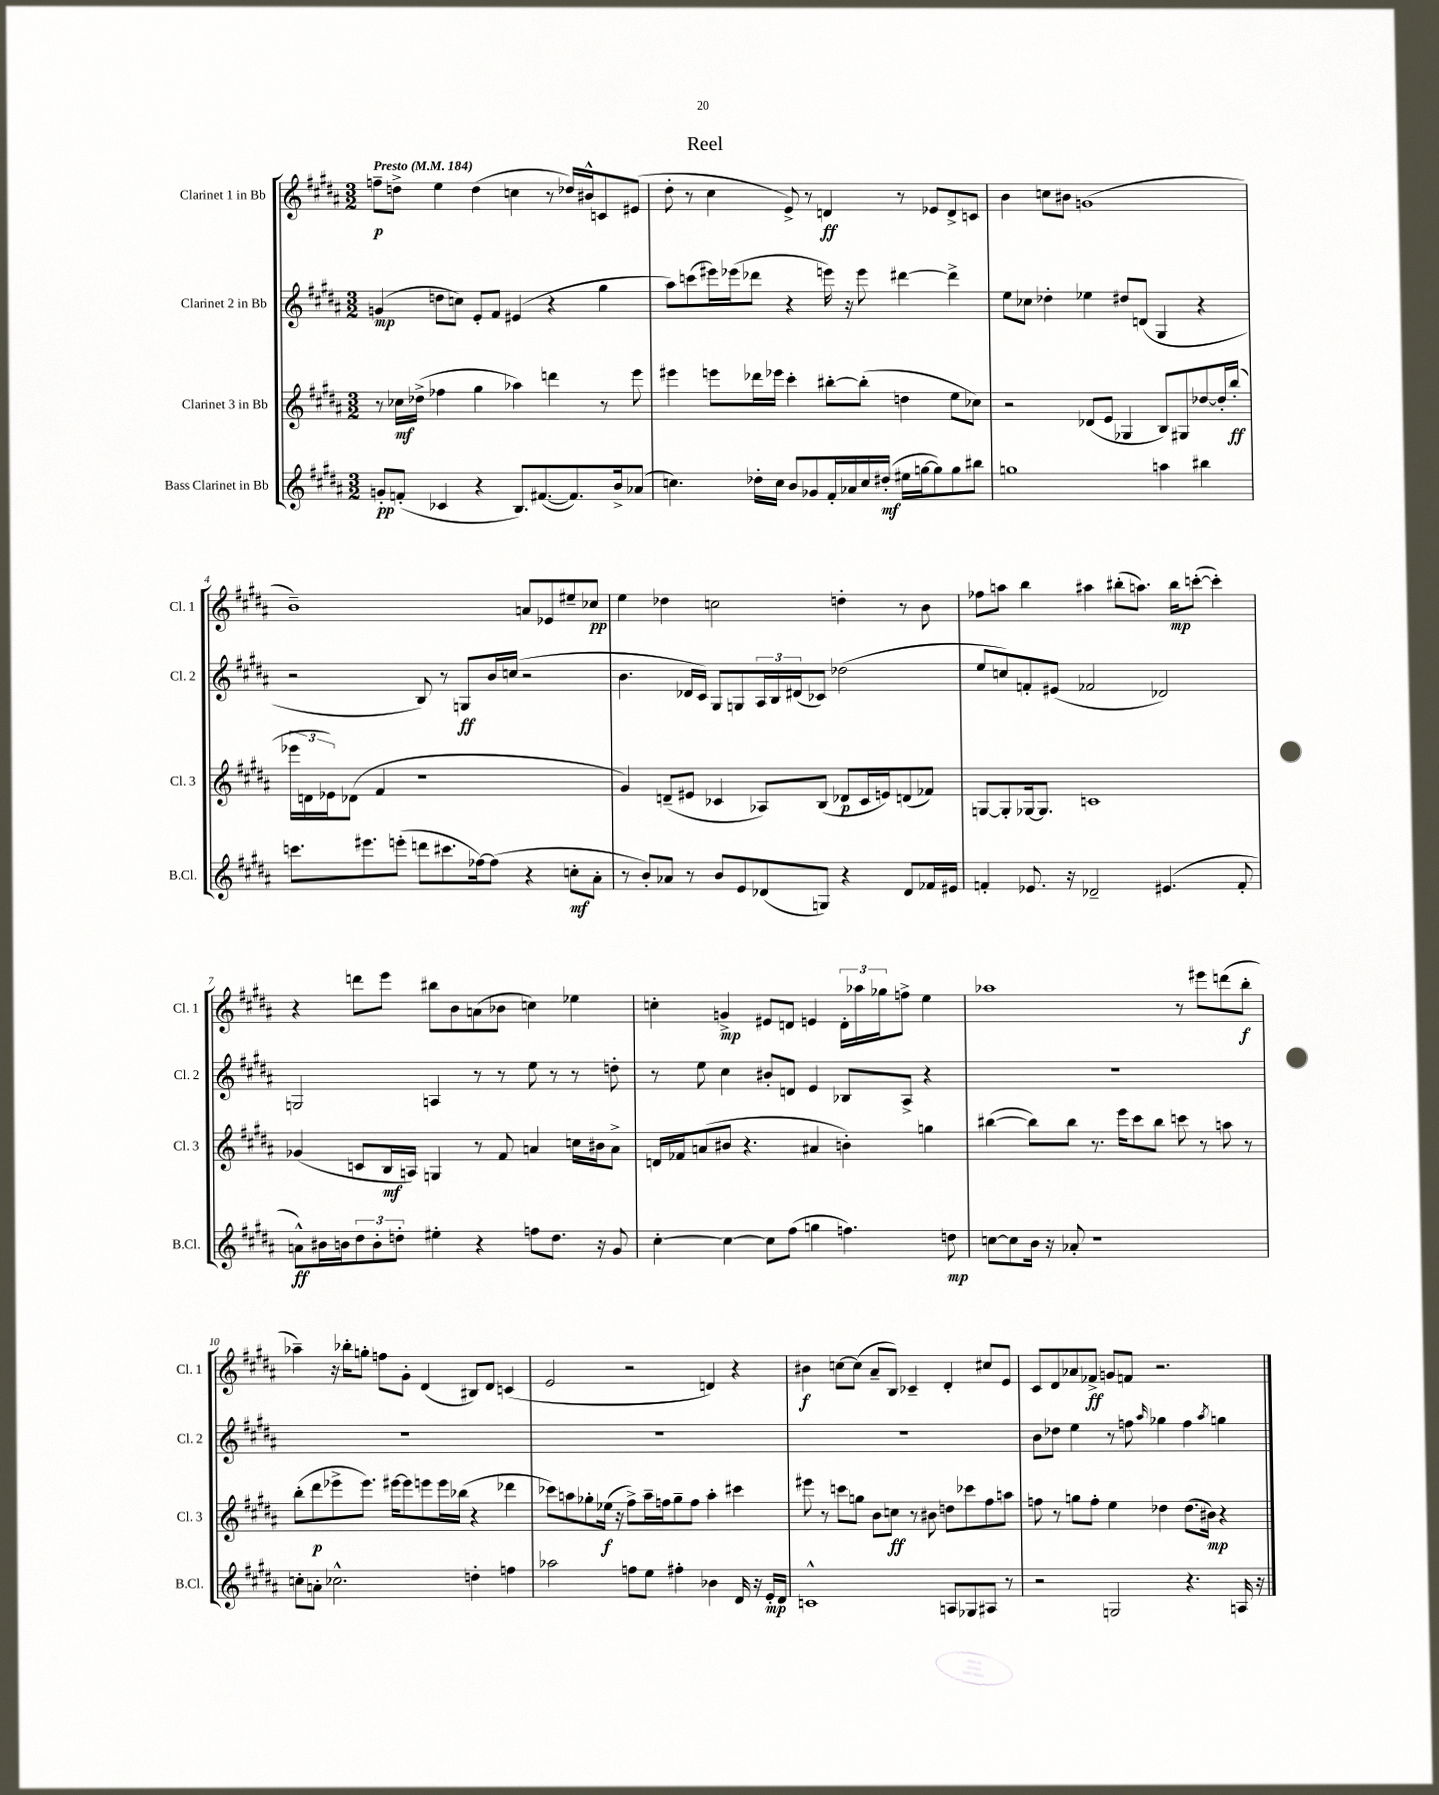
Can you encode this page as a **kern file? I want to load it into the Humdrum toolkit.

**kern	**kern	**kern	**kern
*staff4	*staff3	*staff2	*staff1
*clefG2	*clefG2	*clefG2	*clefG2
*k[f#c#g#d#a#]	*k[f#c#g#d#a#]	*k[f#c#g#d#a#]	*k[f#c#g#d#a#]
*M3/2	*M3/2	*M3/2	*M3/2
*MM184	*MM184	*MM184	*MM184
8g'	8r	(4g	8ff~
(8f'	16cc-	.	8dd^
.	(16dd-^	.	.
4c-	4ff-	8dd	4ee
.	.	8cc)	.
4r	4gg#	8e'	(4dd
.	.	8f#	.
8.B)	4aa-)	(4e#	4cc
([8.f#	.	.	.
.	4ddd	4r	8r
8.f#])	.	.	16dd-)
.	.	.	16b#^^
.	8r	4gg#	8c
16b^	.	.	.
(8a-	8eee	.	(8e#
=	=	=	=
4.cc)	4eee#	8aa#)	8dd#'
.	.	(8ccc	8r
.	8eee	16eee#)	4cc#
.	.	(16eee-	.
16dd-'	16ddd-	8ddd-	.
16cc	16eee-	.	.
8b	4ccc#'	4r	8e^)
8g-	.	.	8r
16f#'	[8bb#'	16eee)	4d
16a-	.	16r	.
16cc	(8bb#']	8eee	.
(16dd#'	.	.	.
16ee#	4dd	[4ddd#	8r
[16gg	.	.	.
8gg])	.	.	8e-
8gg	8ee	4ddd#^]	8d^
8bb#	8cc-)	.	8c
=	=	=	=
1gg	2r	8ee	4b
.	.	8cc-	.
.	.	4dd-'	8cc
.	.	.	8b#
.	(8d-	4ee-	(1g
.	8e	.	.
.	4G-	8dd#	.
.	.	(8d	.
4aa	8B)	4G#	.
.	8G#	.	.
4bb#	[8dd-	4r	.
.	16dd-']	.	.
.	(16bb'	.	.
=	=	=	=
8.ccc	24eee-	2r	1b~)
.	24d	.	.
.	24e-)	.	.
.	(8d-	.	.
8.eee#	.	.	.
.	4f#	.	.
(8eee'	.	.	.
8ddd	1r	8B)	.
8.ccc#	.	8r	.
.	.	8G	.
[16ff-)	.	.	.
(8ff-]	.	16b	.
.	.	(16cc	.
4r	.	2r	8a
.	.	.	8e-
8cc'	.	.	8ee#~
8a#'	.	.	8cc-
=	=	=	=
8r	4g#)	4.b	4ee
8b')	.	.	.
8a-	(8d~	.	4dd-
8r	8e#	16d-	.
.	.	16c#)	.
8b	4c-	8G#	2cc
8e	.	8G	.
(8d-	8A-)	24A#	.
.	.	24B	.
.	.	(24d#	.
8G)	(8B	8c-)	.
4r	8d-	(2dd-	4dd'
.	16c-	.	.
.	16e)	.	.
8d-	(8d	.	8r
16f-	8f-)	.	8b
16e#	.	.	.
=	=	=	=
4f'	[8G	8ee	8ff-
.	8G']	8cc)	8aa
8.e-	[16G-	8f'	4bb
.	8.G-]	.	.
.	.	(8e#	.
16r	.	.	.
2d-~	1c	2f-	4aa#
.	.	.	(8bb#'
.	.	.	8.aa)
(4.e#	.	2d-)	.
.	.	.	16bb#
.	.	.	([8ccc'
.	.	.	4ccc'])
8f'	.	.	.
=	=	=	=
8a^^)	(4g-	2G	4r
16b#	.	.	.
16b	.	.	.
12dd#	8c	.	8ddd
12b'	.	.	.
.	16B	.	8eee
12dd'	.	.	.
.	16A)	.	.
4ee#'	4G	4A	8bb#
.	.	.	8b
4r	8r	8r	(8a
.	8f#	8r	8b-
8ff	4a	8ee	4cc)
8.dd	.	8r	.
.	16cc	8r	4ee-
16r	16b#	.	.
8g#	8a^	8dd'	.
=	=	=	=
[4cc#'	16d	8r	4cc'
.	16f-	.	.
.	(8a	8ee	.
4cc#_	8b#	4cc#	4g^
.	4.r	.	.
8cc#]	.	8b#'	8e#
(8ff#	.	8d	8d
4gg	4a#	4e	4e
4.ff)	4b')	8B-	24d'
.	.	.	24aa-
.	.	.	24gg-
.	.	8A#^	8ff^
.	4gg	4r	4ee
8dd	.	.	.
=	=	=	=
[8cc	([4bb#	1.r	1aa-
8cc]	.	.	.
16b	8bb#])	.	.
16r	.	.	.
8a-'	8bb#	.	.
1r	8.r	.	.
.	16eee	.	.
.	8ccc#	.	.
.	8bb#	.	.
.	8ccc	.	8r
.	8r	.	8eee#
.	8aa	.	(8ddd
.	8r	.	8bb'
=	=	=	=
8cc'	(8bb'	1.r	4aa-~)
8a'	8ddd#	.	.
2.cc-^^	8eee-^	.	16r
.	.	.	16bb-'
.	8.eee-)	.	8gg'
.	.	.	8ff
.	[16eee#	.	.
.	8eee#]	.	8g#'
.	8eee	.	(4d#
.	16eee	.	.
.	(16bb-	.	.
4dd'	4r	.	8B#)
.	.	.	8d#
4ff	4ddd-	.	(4c
=	=	=	=
2aa-	8ccc-)	1.r	2e
.	8aa	.	.
.	8gg-'	.	.
.	(16ee-	.	.
.	16r	.	.
8ff	8ff#^)	.	2r
8ee	16aa~	.	.
.	16ff	.	.
4ff#'	8gg-~	.	.
.	8ff	.	.
4b-	4aa'	.	4d)
16d#	4ccc#	.	4r
16r	.	.	.
16e'	.	.	.
16d#	.	.	.
=	=	=	=
1c^^	8eee#	1.r	4b#
.	8r	.	.
.	8ccc	.	[8cc
.	8gg	.	(8cc]
.	8b	.	8a#~
.	8cc	.	8B)
.	8r	.	4c-~
.	8b#	.	.
8A	8dd	.	4d#'
8G-	8ccc-	.	.
8A#	8ff#	.	8cc#
8r	8aa	.	8e
=	=	=	=
2r	8ff	8b	8c#
.	8r	8dd-	8d#
.	8gg	4ee	8a-
.	8ff'	.	8f-^
2G	4ee	8r	8g
.	.	8ff	8f
.	.	16qqaa#	.
.	4dd-	4gg-	2.r
4.r	(8.dd-	4ff	.
.	16b#)	.	.
.	.	8qaa#	.
.	4r	4gg	.
16A	.	.	.
16r	.	.	.
==	==	==	==
*-	*-	*-	*-
